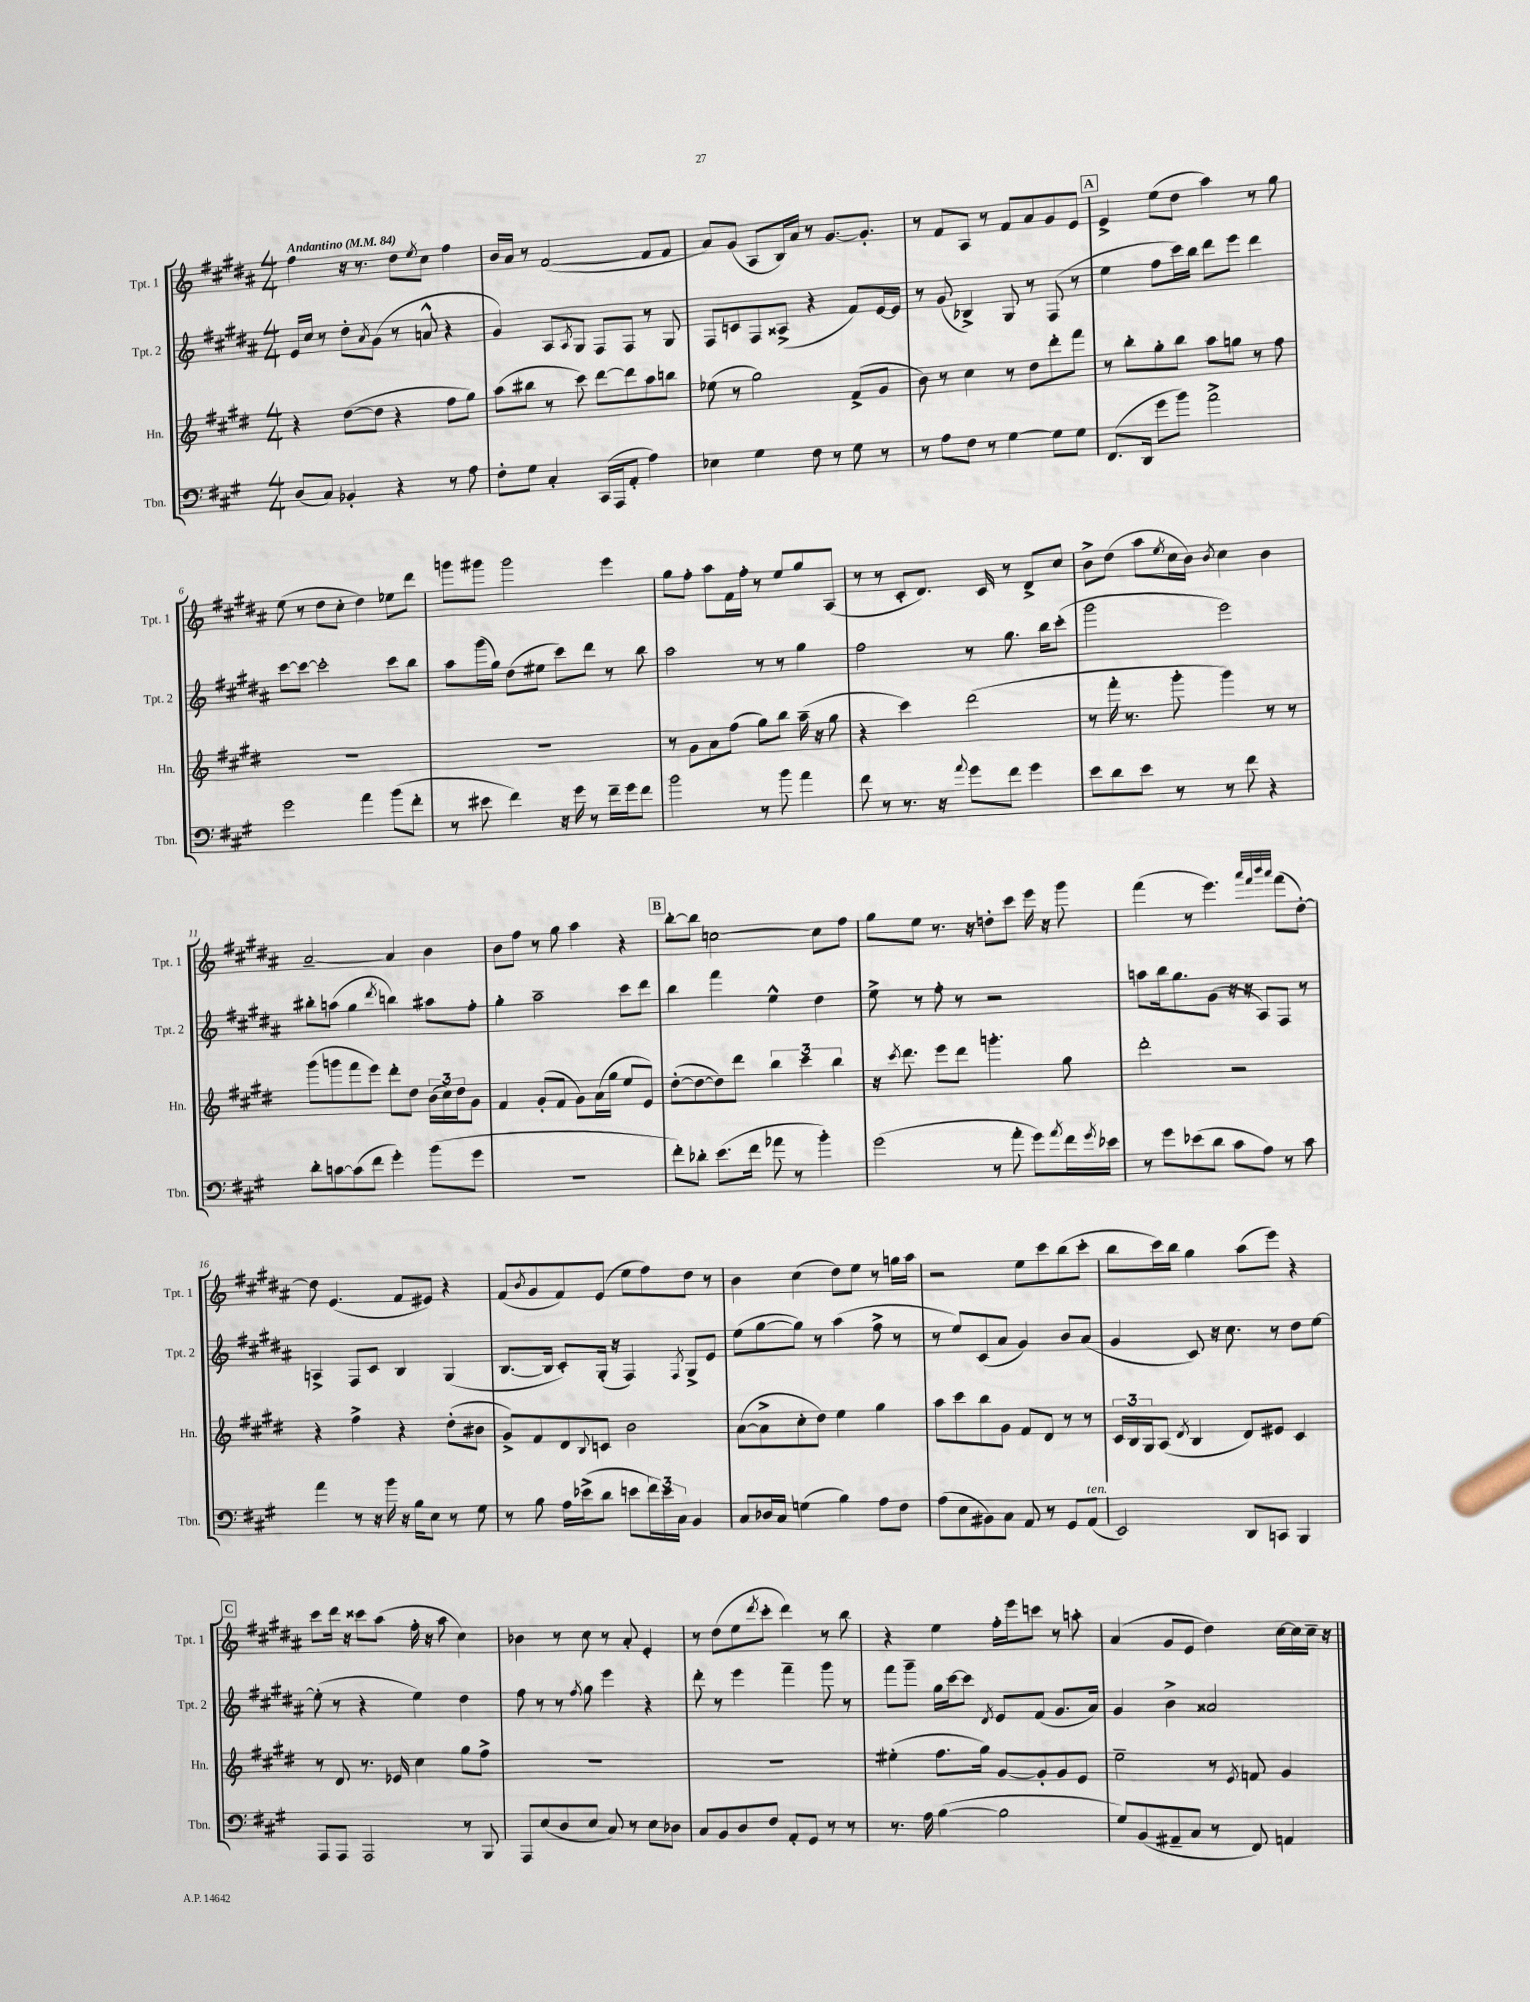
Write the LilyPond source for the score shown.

<<
\new StaffGroup <<
\new Staff = "s0" \with { instrumentName = "Tpt. 1" shortInstrumentName = "Tpt. 1" } {
    \clef treble \key b \major \numericTimeSignature \time 4/4 \tempo "Andantino" 4 = 84
    fis''4 r16 r8. dis''8 \acciaccatura { e''8 } cis''8 fis''4 |
    b'16 ais'16 r8 fis'2~( fis'8 fis'8 |
    ais'8) gis'8( ais8 b16) ais'16 r8 gis'8.~ gis'8.-. |
    r8 fis'8 ais8 r8 fis'8 ais'8 gis'8 e'8 |
    \mark \markup { \box "A" } e'4-> e''8( dis''8 ais''4) r8 gis''8 |
    e''8( r8 dis''8 cis''8-. dis''4) ees''8 dis'''8 |
    g'''8 gis'''8 gis'''2 e'''4 |
    gis''8 fis''8-. ais''8 fis'16 fis''16-. r8 e''8 gis''8 ais8( |
    r8 r8 cis'8-. dis'8.) cis'16 r8 dis'8-> cis''8 |
    b'8-> dis''8( ais''8 \acciaccatura { e''8 } cis''16 b'16) \acciaccatura { b'8 } cis''4 b'4 |
    ais'2~-- ais'4 b'4 |
    b'8 fis''8 r8 gis''8 ais''4 r4 |
    \mark \markup { \box "B" } b''8~-. b''8 c''2~ c''8 fis''8 |
    gis''8 e''8 r8. r16 d''8-. cis'''8 e'''16 r16 gis'''8 |
    fis'''4( r8 e'''4.) \grace { ais'''32 fis'''32 b'''32 ais'''32 } fis'''8( dis''8~-.) |
    dis''8 e'4.( fis'8 eis'8) r4 |
    fis'8( \acciaccatura { b'8 } gis'8 fis'8) e'8( e''8 fis''8) dis''8 r8 |
    b'4 cis''4( dis''8) e''8 r8 g''16 ais''16 |
    r2 e''8 cis'''8 b''8( cis'''8-. |
    b''8 cis'''16) b''16 gis''4 ais''8( e'''8) r4 |
    \mark \markup { \box "C" } cis'''8 dis'''16 r16 cisis'''8 ais''8( fis''16-. r16 ais''8 cis''4) |
    bes'4 r8 cis''8 r8 ais'8-. e'4-. |
    r8 dis''8( e''8 \acciaccatura { dis'''8 } cis'''8-. dis'''4) r8 b''8 |
    r4 e''4 fis''16-. e'''16 c'''8 r8 a''8-. |
    ais'4( gis'8 e'8 dis''4) cis''16~ cis''16 cis''16-- r16 \bar "|." |
}
\new Staff = "s1" \with { instrumentName = "Tpt. 2" shortInstrumentName = "Tpt. 2" } {
    \clef treble \key b \major \numericTimeSignature \time 4/4
    e'16 cis''16 r8 dis''8-. \acciaccatura { ais'8 } gis'8( r8 a'8-^ r4 |
    gis'4) ais8 \acciaccatura { ais8 } gis8 fis8 fis8 r8 gis8 |
    fis8 c'8 fis8 aisis8->( r4 fis'8) e'16~ e'16 |
    r8 gis'8( bes4->) gis8 r8 fis8( r8 |
    \mark \markup { \box "A" } e''4 fis''8 cis'''16) b''16 dis'''8 e'''8 dis'''4 |
    cis'''8~ cis'''8~ cis'''2-. cis'''8 b''8 |
    ais''8 gis'''16( gis''16) dis''8( eis''8 cis'''8) dis'''8 r8 b''8 |
    ais''2 r8 r8 gis''4 |
    fis''2 r8 gis''8. b''16 cis'''8-.( |
    gis'''2 e'''2) |
    bis''8-. a''8( gis''4 \acciaccatura { dis'''8 } b''4) ais''8 fis''8-. |
    gis''4-. ais''2-- cis'''8 dis'''8 |
    \mark \markup { \box "B" } b''4 fis'''4 e''4-^ dis''4 |
    e''8-> r8 fis''8-. r8 r2 |
    a''8 b''16 gis''8. gis'8( r16 r16 ais8) fis8 r8 |
    a4-> fis8 cis'8 b4 gis4( |
    b8.~ b16 cis'8-.) gis16-.( r16 fis4) \acciaccatura { fis8 } gis8-> e'8 |
    e''8( gis''8~ gis''8) r8 ais''4( fis''8-> r8 |
    r8 e''8) cis'8( ais'8 gis'4) b'8 ais'8( |
    gis'4 cis'8) r16 cis''8. r8 dis''8 e''8~ |
    \mark \markup { \box "C" } e''8-.( r8 r4 e''4) dis''4 |
    fis''8 r8 r8 \acciaccatura { fis''8 } gis''8 e'''4 r4 |
    dis'''8-. r8 e'''4 fis'''4-- gis'''8 r8 |
    fis'''8 gis'''8-- gis''16 cis'''16~ cis'''8 \acciaccatura { dis'8 } e'8 fis'8( gis'8. ais'16) |
    gis'4 b'4-> aisis'2 \bar "|." |
}
\new Staff = "s2" \with { instrumentName = "Hn." shortInstrumentName = "Hn." } {
    \clef treble \key e \major \numericTimeSignature \time 4/4
    r4 dis''8~( dis''8 r4 fis''8 gis''8) |
    a''8( bis''8 r8 cis'''8) dis'''8~ dis'''8 a''8 b''8 |
    ees''8( r8 gis''2) fis'8->( gis'8 |
    b'8) r8 cis''4 r8 dis''8 dis'''8-. fis'''8 |
    \mark \markup { \box "A" } r8 b''8-. gis''8-. b''8 a''8 g''8 r8 fis''8 |
    R1 |
    R1 |
    r8 gis'8 a'8 fis''8( gis''8) b''8 a''16--( r16 gis''8 |
    r4 cis'''4) dis'''2( |
    r8 fis'''16-. r8. gis'''8-. gis'''4) r8 r8 |
    gis'''8( g'''8 fis'''8 e'''8) dis'''8-. dis''8 \tuplet 3/2 { b'16( cis''16) dis''16 } gis'8 |
    fis'4 gis'8-.( fis'8 gis'8) a'16( gis''16 e''8 e'8) |
    \mark \markup { \box "B" } dis''8~-.( dis''8~ dis''8) dis'''8 \tuplet 3/2 { b''4 cis'''4 b''4 } |
    r16 \acciaccatura { cis'''8 } dis'''8. e'''8 dis'''8 g'''4.-. gis''8 |
    dis'''2-. r2 |
    r4 fis''4-> r4 dis''8-.( bis'8 |
    gis'8->) fis'8 dis'8 \appoggiatura { b8 } c'8 b'2 |
    a'8~( a'8-> cis''8-. dis''8) e''4 gis''4 |
    a''8 cis'''8 b''8 gis'8 fis'8 dis'8 r8 r8 |
    \tuplet 3/2 { cis'16 b16 gis16 } a8( \acciaccatura { dis'8 } b4 dis'8) eis'8 cis'4 |
    \mark \markup { \box "C" } r8 dis'8 r8. ees'16 cis''4 gis''8 fis''8-> |
    R1 |
    R1 |
    eis''4-.( fis''8. gis''16) gis'8~ gis'8-. gis'8 e'8 |
    e''2-- r8 \acciaccatura { e'8 } f'8 gis'4 \bar "|." |
}
\new Staff = "s3" \with { instrumentName = "Tbn." shortInstrumentName = "Tbn." } {
    \clef bass \key a \major \numericTimeSignature \time 4/4
    d8( cis8) bes,4-. r4 r8 a8 |
    fis8-. gis8 cis4-. cis,16( a,,16 a,8-. a4) |
    ees4 gis4 fis8 r8 gis8 r8 |
    r8 a8 fis8 r8 gis4~ gis8 gis8 |
    \mark \markup { \box "A" } fis,8.( d,16 gis'8 b'8) a'2-> |
    gis'2 a'4 b'8( fis'8-. |
    r8 eis'8 fis'4) r16 gis'16 r8 fis'16-- gis'16 fis'8 |
    b'2 r8 b'8 a'4 |
    fis'8 r8 r8. r16 \appoggiatura { a'8 } gis'8 fis'8 gis'4 |
    e'8 d'8 e'8 r8 r8 fis'8 r4 |
    d'8-. c'8~ c'8( fis'8 gis'4-.) b'8( gis'8 |
    R1 |
    \mark \markup { \box "B" } fis'8-.) des'8-. e'8.( fis'16 aes'8 r8 b'4-.) |
    gis'2( r8 a'8-. gis'8) \acciaccatura { a'8 } fis'16 \acciaccatura { gis'8 } ees'16 |
    r8 gis'8 ees'8( d'8 cis'8 a8) r8 cis'8 |
    a'4 r8 r16 b'16 r16 b16 e8 r8 gis8 |
    r8 b8 a16 ees'16->( d'8 e'8 \tuplet 3/2 { fis'16) e'16 cis16 } b,4 |
    cis8 des16 cis16 g4( b4) a8 fis8 |
    a8( e8 bis,8) cis8 a,8 r8 gis,8 a,8^\markup { \italic "ten." }( |
    e,2) d,8 c,8 b,,4 |
    \mark \markup { \box "C" } a,,8 a,,8 a,,2 r8 b,,8 |
    a,,8 e8( d8 e8 cis8) r8 e8 des8 |
    cis8 b,8 d8 fis8 a,8-. gis,8 r8 r8 |
    r8. a16 b4~( b2 |
    gis8) b,8( ais,8-- cis8 r8 fis,8) a,4 \bar "|." |
}
>>
>>
